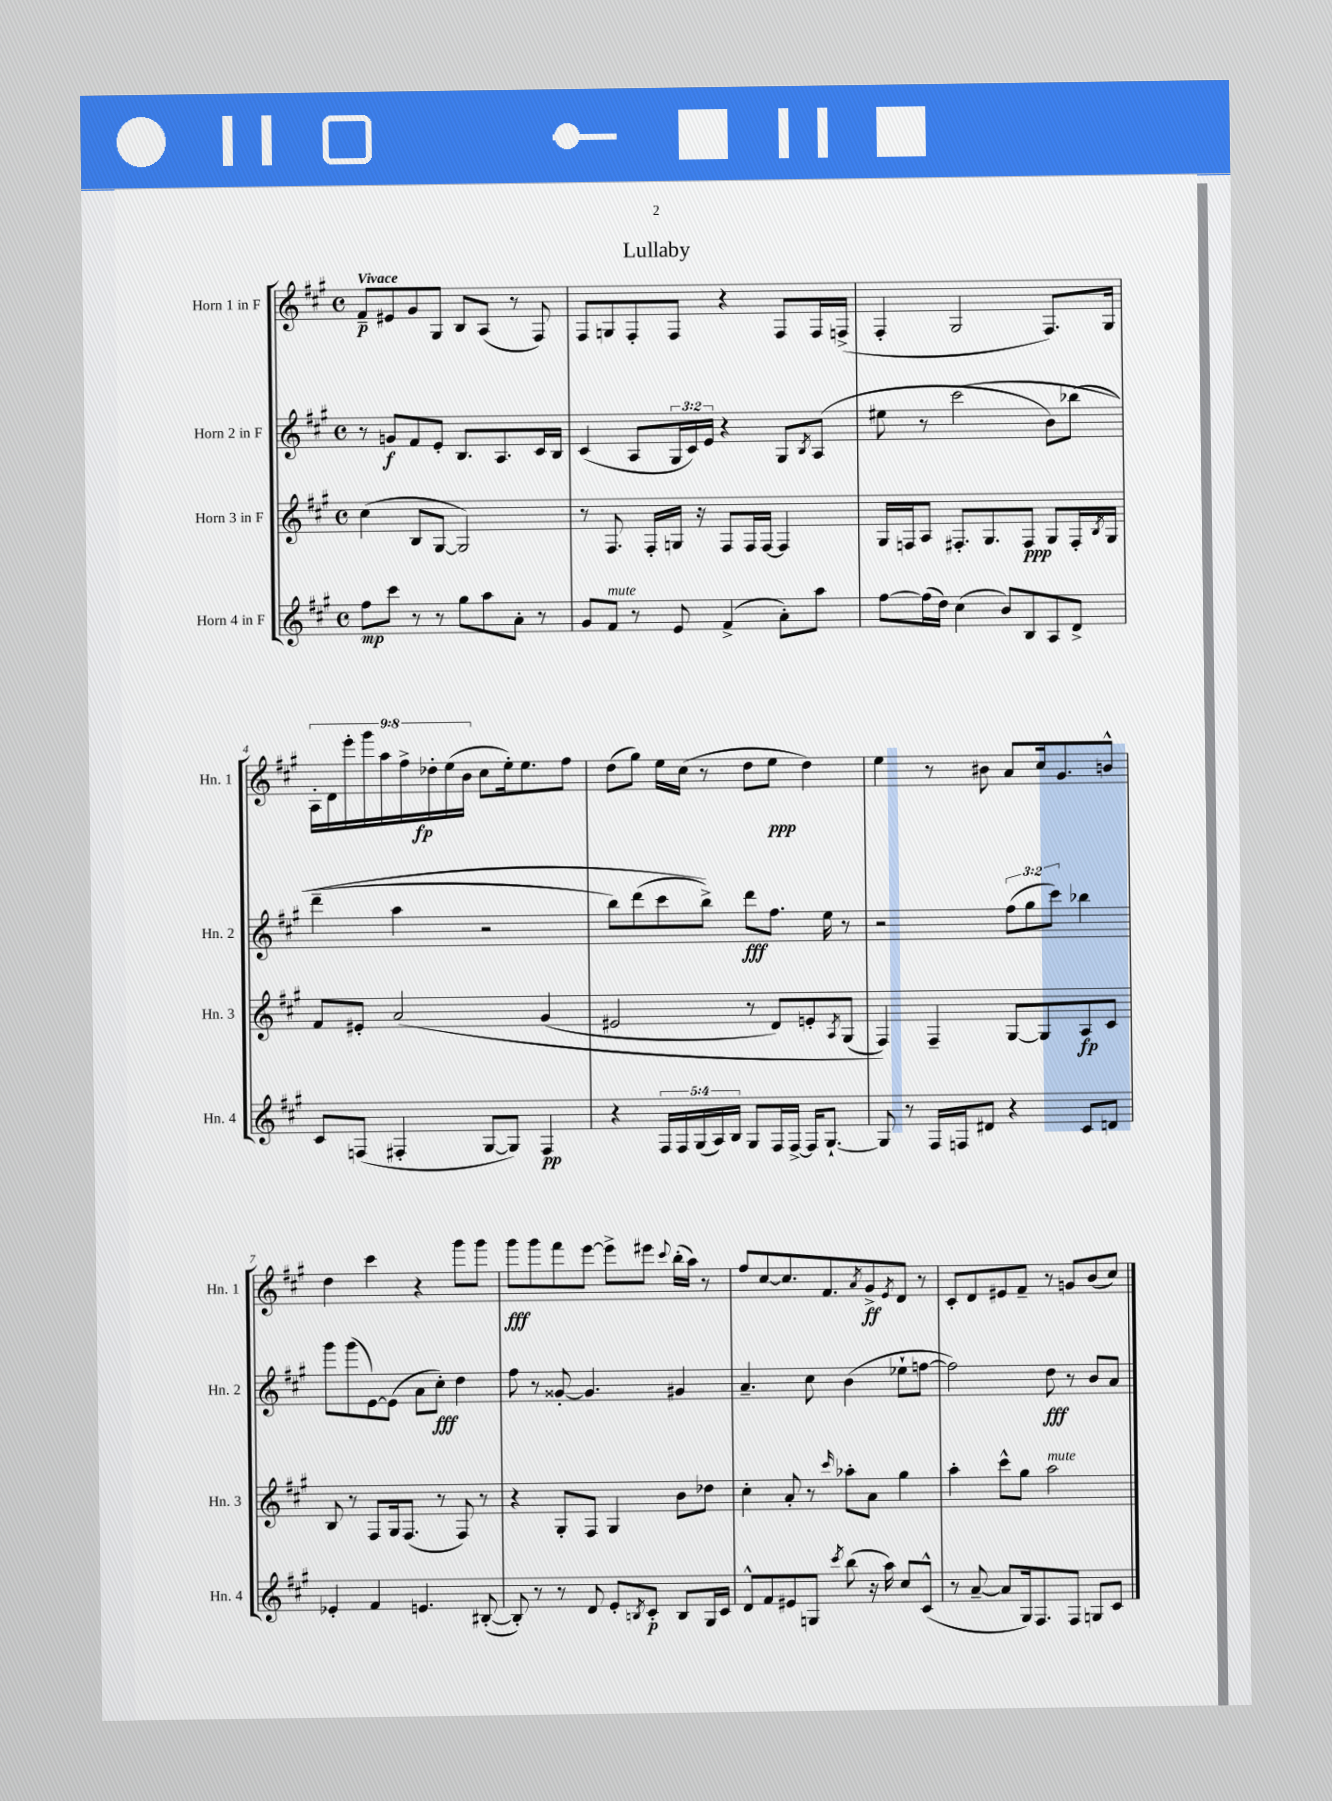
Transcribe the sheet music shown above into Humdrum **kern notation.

**kern	**kern	**kern	**kern
*staff4	*staff3	*staff2	*staff1
*clefG2	*clefG2	*clefG2	*clefG2
*k[f#c#g#]	*k[f#c#g#]	*k[f#c#g#]	*k[f#c#g#]
*M4/4	*M4/4	*M4/4	*M4/4
*met(c)	*met(c)	*met(c)	*met(c)
8ff#	(4cc#	8r	8f#~
8ccc#	.	8g	8e#
8r	8B	8f#	8g#
8r	[8G#	8e'	8G#
8gg#	2G#])	8.B	8B
8aa	.	.	(8A
.	.	8.A	.
8a'	.	.	8r
8r	.	16c#	8F#)
.	.	16B	.
=	=	=	=
8g#	8r	(4c#	8F#
8f#	8.F#	.	8G
8r	.	8A	8F#'
.	16F#'	.	.
8e	16G	24G#	8F#
.	.	24c#)	.
.	16r	.	.
.	.	24e	.
(4f#^	8F#	4r	4r
.	16F#	.	.
.	[16F#	.	.
8a')	4F#]	8G#	8F#
.	.	8qB	.
8aa	.	(8A	16F#
.	.	.	(16F^
=	=	=	=
[8ff#	16G#	8ee#	4F#'
.	16F	.	.
(16ff#]	8A	8r	.
16dd)	.	.	.
(4cc#	8.F#'	&(2ccc#	2G#
.	8.G#	.	.
8b)	.	.	.
8B	8F#	.	.
8A	8G#	8b)	8.F#)
8d^	16F#'	(8bb-	.
.	8qB	.	.
.	16G#	.	16G#
=	=	=	=
8c#	8f#	4ddd~	18A'
.	.	.	18d
.	.	.	18eee'
(8F	8e#'	.	.
.	.	.	18ggg#
.	.	.	18aa
4F#'	&(2a	4aa	.
.	.	.	18ff#^
.	.	.	18dd-'
.	.	.	(18ee
.	.	.	18b
[8G#	.	2r	8cc#
8G#])	.	.	16ee')
.	.	.	8.ee
4F#	(4g#	.	.
.	.	.	8ff#
=	=	=	=
4r	2e#	8bb)	(8dd
.	.	(8ddd	8gg#)
20F#	.	8ccc#	16ee
20F#	.	.	.
.	.	.	(16cc#
(20G#	.	.	.
.	.	8bb^)&)	8r
20A)	.	.	.
20B	.	.	.
8G#	8r	8ddd	8dd
16F#	8d)	8.ff#	8ee
[16F#^	.	.	.
16F#]	8e'	.	4dd)
[8.G#`	.	16ee	.
.	8qA	.	.
.	(8G#	8r	.
=	=	=	=
8G#]	4F#)&)	2r	4ee
8r	.	.	.
16F#	4F#~	.	8r
16F	.	.	.
8d#	.	.	8b#
4r	[8G#	(12ff#	8a
.	.	12gg#	.
.	8G#]	.	16cc#
.	.	12ccc#)	.
.	.	.	8.g#
8c#	8A	4bb-	.
8d	8c#	.	8b^^
=	=	=	=
4e-'	8B	8ggg#	4dd
.	8r	(8ggg#	.
4f#	8F#	[8e)	4ccc#
.	16G#	(8e]	.
.	(8.F#	.	.
4.e	.	8a	4r
.	8r	8cc#')	.
.	8F#)	4dd	8ggg#
([8B#'	8r	.	8ggg#
=	=	=	=
8B#'])	4r	8ff#	8ggg#
8r	.	8r	8ggg#
8r	8G#'	[8g##'	8fff#
8d	8F#	4.g##]	[8eee
8e'	4G#	.	8eee^]
8qB	.	.	.
8c#'	.	.	8eee#
.	.	.	8qqccc#
8B	8b	4g#	(16bb'
.	.	.	16aa)
16G#	8dd-	.	8r
16c#	.	.	.
=	=	=	=
8d^^	4cc#'	4.a~	8ff#
8f#	.	.	[8cc#
8e#	8a'	.	8.cc#]
8G	8r	8cc#	.
.	.	.	8.f#
8qccc#	16qqccc#	.	.
(8bb	8aa-'	(4b	.
.	.	.	8qa
16r	8a	.	8g#^
16aa)	.	.	.
.	.	.	8qe
8cc#	4gg#	8ee-`	8d
(8c#^^	.	[8ff	8r
=	=	=	=
8r	4aa'	2ff])	8c#'
[8a~	.	.	8d
8a]	8ccc#^^	.	8e#
16G#)	8gg#	.	8f#~
8.F#	.	.	.
.	2aa	8dd	8r
8F#	.	8r	8g
8G	.	8b	(8b
8c#	.	8a	8cc#)
==	==	==	==
*-	*-	*-	*-
